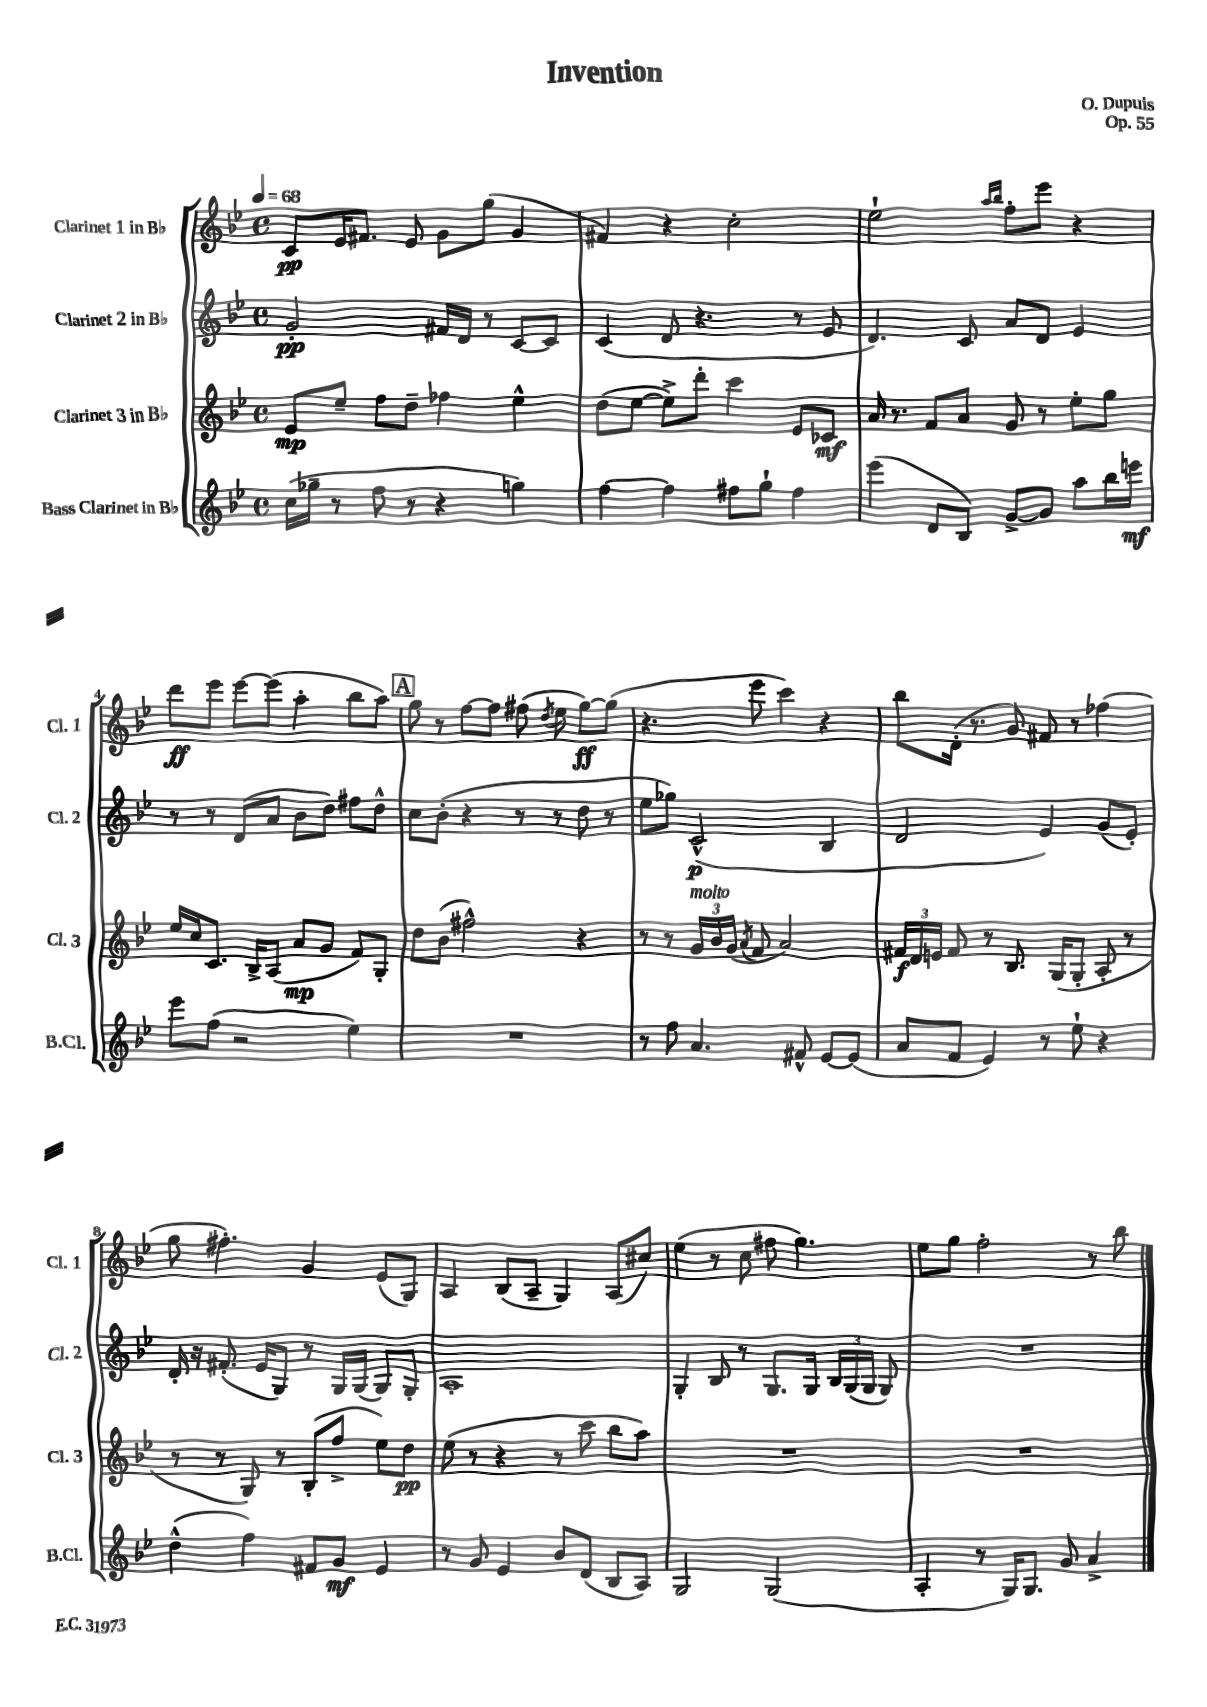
\header { title = "Invention" composer = "O. Dupuis" opus = "Op. 55" }
<<
\new StaffGroup <<
\new Staff = "s0" \with { instrumentName = "Clarinet 1 in Bb" shortInstrumentName = "Cl. 1" } {
    \clef treble \key bes \major \defaultTimeSignature \time 4/4 \tempo 4 = 68
    \autoBeamOff c'8[\pp ees'16 fis'8.] ees'8 g'8[ g''8]( g'4 |
    fis'4) r4 c''2-. |
    ees''2-! \grace { a''16[ bes''16] } f''8[-. ees'''8] r4 |
    d'''8[\ff ees'''8] ees'''8[~ ees'''8]( a''4-. bes''8[ a''8]) |
    \mark \markup { \box "A" } g''8 r8 f''8[~ f''8] fis''8( \acciaccatura { d''8 } ees''8 g''8[~\ff) g''8]( |
    r4. ees'''8 c'''4) r4 |
    bes''8[ d'16]-.( r8. g'8) fis'8 r8 fes''4( |
    g''8 fis''4.-.) g'4 ees'8[( g8]) |
    a4 bes8[( a8]-- g4) a8[( cis''8]) |
    ees''4( r8 c''8 fis''8 g''4.) |
    ees''8[ g''8] f''2-. r8 bes''8 \bar "|." |
}
\new Staff = "s1" \with { instrumentName = "Clarinet 2 in Bb" shortInstrumentName = "Cl. 2" } {
    \clef treble \key bes \major \defaultTimeSignature \time 4/4
    \autoBeamOff g'2-.\pp fis'16[ d'16] r8 c'8[~ c'8] |
    c'4( d'8 r4. r8 ees'8 |
    d'4.) c'8 a'8[ d'8] ees'4 |
    r8 r8 d'8[( a'8] bes'8[ d''8]) fis''8[ d''8]-^ |
    \mark \markup { \box "A" } c''8[ bes'8]-.( r4 r8 r8 d''8 r8 |
    ees''8[ ges''8]) c'2-^\p( bes4 |
    d'2 ees'4) g'8[( ees'8]-.) |
    d'16-. r16 fis'8.-.( ees'16[ g8]) r8 g16[ g16]( g8[) g8]-. |
    a1-. |
    g4-. bes8 r8 g8.[ g16] \tuplet 3/2 { bes16[ g16( g16] } g8) |
    R1 \bar "|." |
}
\new Staff = "s2" \with { instrumentName = "Clarinet 3 in Bb" shortInstrumentName = "Cl. 3" } {
    \clef treble \key bes \major \defaultTimeSignature \time 4/4
    \autoBeamOff ees'8[\mp ees''8]-- f''8[ d''8]-- fes''4 ees''4-^ |
    d''8[( ees''8]~ ees''8[->) d'''8]-. c'''4 ees'8[ ces'8]\mf |
    a'16 r8. f'8[ a'8] g'8 r8 ees''8[-. g''8] |
    ees''16[ c''16 c'8.] bes16[-> a8]( a'8[\mp g'8] f'8[) g8]-. |
    \mark \markup { \box "A" } d''8[ bes'8]( fis''2-^) r4 |
    r8 r8 \tuplet 3/2 { g'16[^\markup { \italic "molto" } bes'16 g'16]( } \acciaccatura { a'8 } f'8 a'2) |
    \tuplet 3/2 { fis'16[\f d'16 e'16] } fis'8 r8 bes8. g16[( g8]-. a8-. r8 |
    r8 r8 g8) r8 bes8[-.( f''8]-> ees''8[) d''8]\pp |
    ees''8( r8 r4 r8 c'''8 bes''8[ a''8]) |
    R1 |
    R1 \bar "|." |
}
\new Staff = "s3" \with { instrumentName = "Bass Clarinet in Bb" shortInstrumentName = "B.Cl." } {
    \clef treble \key bes \major \defaultTimeSignature \time 4/4
    \autoBeamOff c''16[( ges''16]-- r8 f''8 r8 r4 g''4) |
    f''4~ f''4 fis''8[ g''8]-! fis''4 |
    ees'''4( d'8[ bes8]) g'8[~-> g'8] a''8[ bes''16 e'''16]\mf |
    ees'''8[ f''8]( r2 ees''4) |
    \mark \markup { \box "A" } R1 |
    r8 f''8 a'4. fis'8-^ ees'8[~ ees'8]( |
    a'8[ f'8] ees'4) r8 ees''8-! r4 |
    d''4-^( f''4) fis'8[ g'8]\mf ees'4 |
    r8 g'8 ees'4 bes'8[ d'8]( bes8[ a8]) |
    g2 g2( |
    a4-. r8 g16[) g8.] g'8 a'4-> \bar "|." |
}
>>
>>
